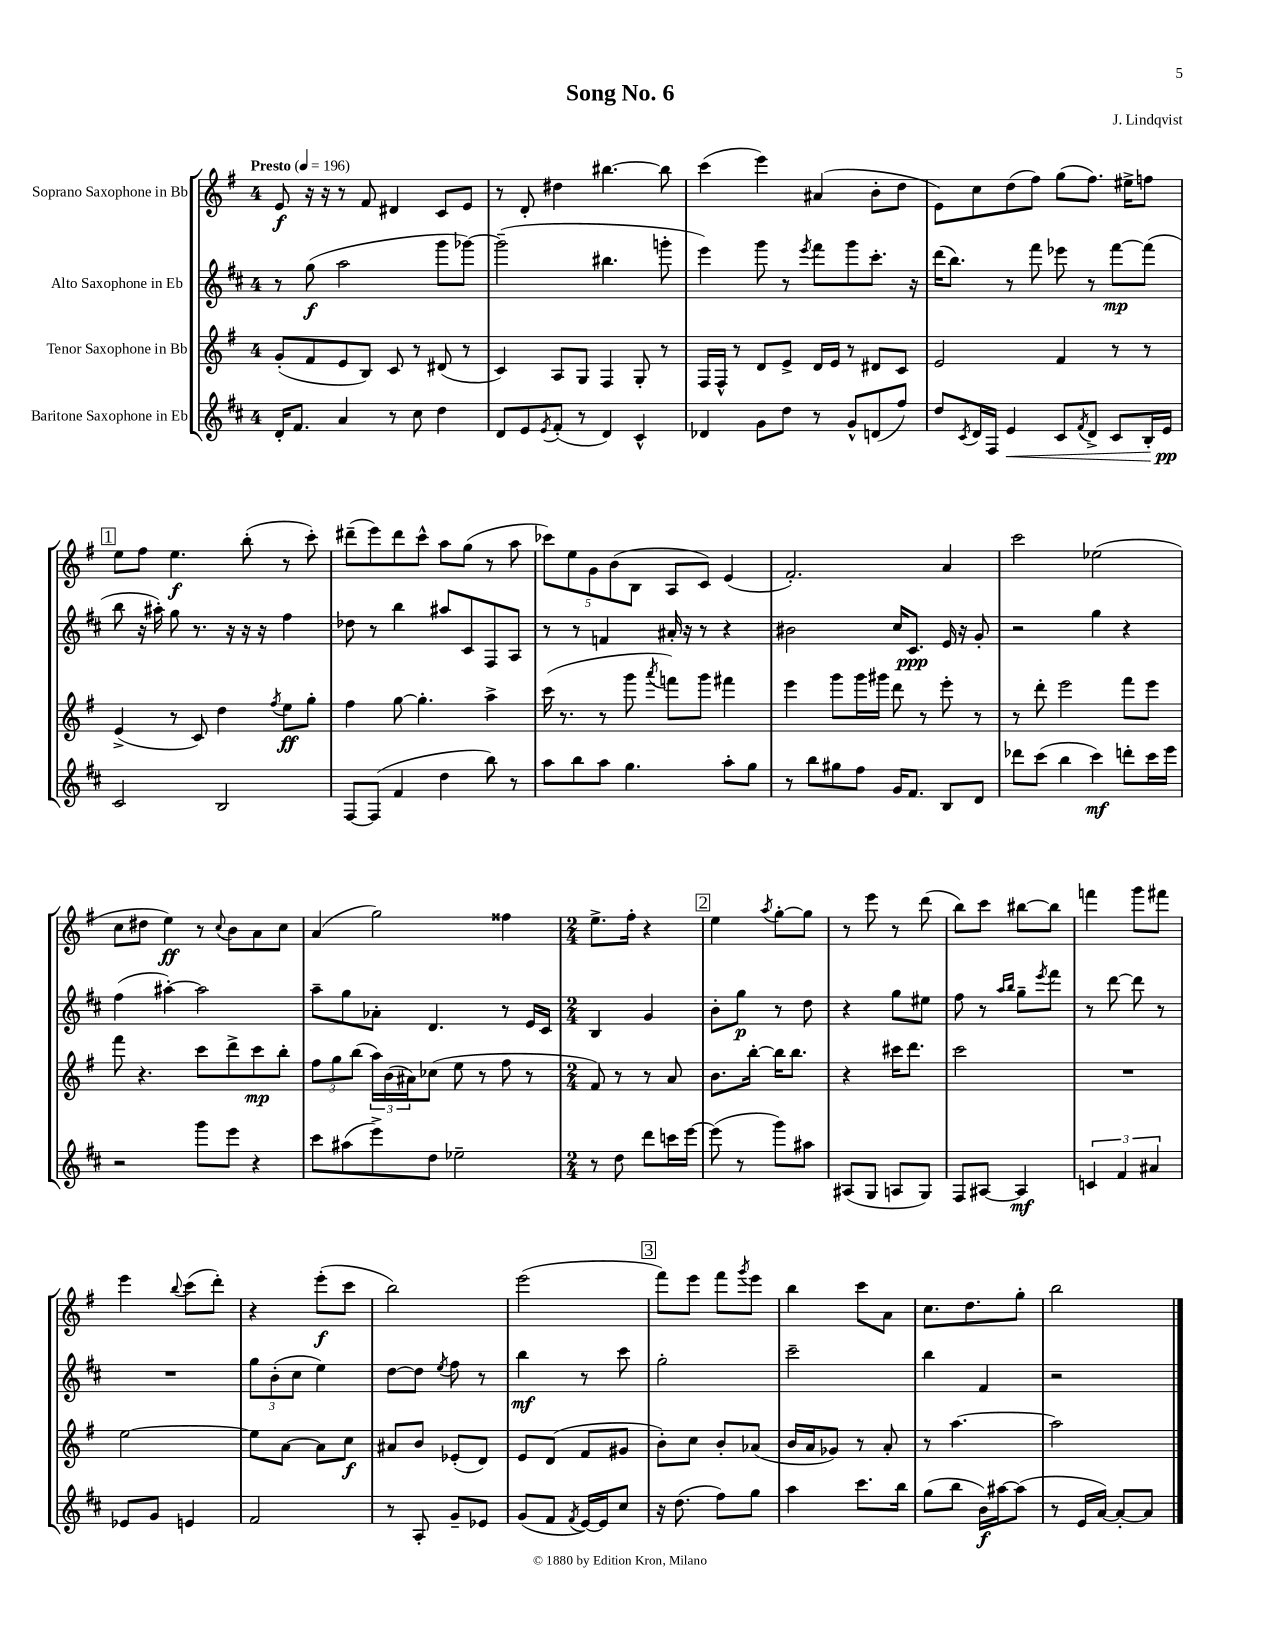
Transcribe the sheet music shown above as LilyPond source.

\header { title = "Song No. 6" composer = "J. Lindqvist" }
<<
\new StaffGroup <<
\new Staff = "s0" \with { instrumentName = "Soprano Saxophone in Bb" } {
    \clef treble \key g \major \once \override Staff.TimeSignature.style = #'single-digit \time 4/4 \tempo "Presto" 4 = 196
    e'8\f r16 r16 r8 fis'8 dis'4 c'8 e'8 |
    r8 d'8-. dis''4 bis''4.~ bis''8 |
    c'''4( e'''4) ais'4( b'8-. d''8 |
    e'8) c''8 d''8( fis''8) g''8( fis''8.) eis''16-> f''8 |
    \mark \markup { \box "1" } e''8 fis''8 e''4.\f b''8-.( r8 c'''8-.) |
    dis'''8--( e'''8) dis'''8 c'''8-^ a''8 g''8( r8 a''8 |
    \tuplet 5/4 { ces'''8) e''8 g'8 b'8( b8 } a8 c'8) e'4( |
    fis'2.-.) a'4 |
    c'''2 ees''2( |
    c''8 dis''8 e''4\ff) r8 \appoggiatura { c''8 } b'8 a'8 c''8 |
    a'4( g''2) fisis''4 |
    \numericTimeSignature \time 2/4 e''8.-> fis''16-. r4 |
    \mark \markup { \box "2" } e''4 \acciaccatura { a''8 } g''8~-. g''8 |
    r8 e'''8 r8 d'''8( |
    b''8) c'''8 bis''8~ bis''8 |
    f'''4 g'''8 fis'''8 |
    e'''4 \appoggiatura { b''8 } c'''8( d'''8-.) |
    r4 e'''8-.\f( c'''8 |
    b''2) |
    e'''2( |
    \mark \markup { \box "3" } fis'''8) e'''8 fis'''8 \acciaccatura { g'''8 } e'''8 |
    b''4 c'''8 a'8 |
    c''8. d''8. g''8-. |
    b''2 \bar "|." |
}
\new Staff = "s1" \with { instrumentName = "Alto Saxophone in Eb" } {
    \clef treble \key d \major \once \override Staff.TimeSignature.style = #'single-digit \time 4/4
    r8 g''8\f( a''2 g'''8 ges'''8~) |
    ges'''2--( bis''4. g'''8-. |
    e'''4) g'''8 r8 \acciaccatura { e'''8 } fis'''8 g'''8 cis'''8.-. r16 |
    d'''16( b''8.) r8 fis'''8 ees'''8 r8 fis'''8~\mp fis'''8( |
    \mark \markup { \box "1" } b''8 r16 ais''16-.) g''8 r8. r16 r16 r16 fis''4 |
    des''8 r8 b''4 ais''8 cis'8 fis8 a8 |
    r8 r8 f'4 ais'16-. r16 r8 r4 |
    bis'2 cis''16 cis'8.\ppp e'16 r16 g'8-. |
    r2 g''4 r4 |
    fis''4( ais''4~-.) ais''2 |
    a''8-- g''8 aes'8-. d'4. r8 e'16 cis'16 |
    \numericTimeSignature \time 2/4 b4 g'4 |
    \mark \markup { \box "2" } b'8-. g''8\p r8 d''8 |
    r4 g''8 eis''8 |
    fis''8 r8 \grace { a''16 b''16 } g''8-- \acciaccatura { e'''8 } fis'''8 |
    r8 d'''8~ d'''8 r8 |
    R2 |
    \tuplet 3/2 { g''8 b'8-.( cis''8 } e''4) |
    d''8~ d''8 \acciaccatura { e''8 } fis''8 r8 |
    b''4\mf r8 cis'''8 |
    \mark \markup { \box "3" } g''2-. |
    cis'''2-- |
    b''4 fis'4 |
    r2 \bar "|." |
}
\new Staff = "s2" \with { instrumentName = "Tenor Saxophone in Bb" } {
    \clef treble \key g \major \once \override Staff.TimeSignature.style = #'single-digit \time 4/4
    g'8-.( fis'8 e'8 b8) c'8 r8 dis'8( r8 |
    c'4) a8 g8 fis4 g8-. r8 |
    fis16 fis16-^ r8 d'8 e'8-> d'16 e'16 r8 dis'8 c'8 |
    e'2 fis'4 r8 r8 |
    \mark \markup { \box "1" } e'4->( r8 c'8) d''4 \acciaccatura { fis''8 } e''8\ff g''8-. |
    fis''4 g''8~ g''4.-. a''4-> |
    c'''16( r8. r8 g'''8 \acciaccatura { a'''8 } f'''8) g'''8 fis'''4 |
    e'''4 g'''8 g'''16 gis'''16 d'''8 r8 e'''8-. r8 |
    r8 d'''8-. e'''2 fis'''8 e'''8 |
    fis'''8 r4. c'''8 d'''8-> c'''8\mp b''8-. |
    \tuplet 3/2 { fis''8 g''8 b''8( } \tuplet 3/2 { a''16) b'16( ais'16) } ces''8( e''8 r8 fis''8 r8 |
    \numericTimeSignature \time 2/4 fis'8) r8 r8 a'8 |
    \mark \markup { \box "2" } b'8. b''16~-. b''16 b''8. |
    r4 cis'''16 d'''8. |
    c'''2 |
    R2 |
    e''2~ |
    e''8 a'8~ a'8 c''8\f |
    ais'8 b'8 ees'8-.( d'8) |
    e'8 d'8( fis'8 gis'8 |
    \mark \markup { \box "3" } b'8-.) c''8 b'8-. aes'8( |
    b'16 a'16 ges'8) r8 a'8-. |
    r8 a''4.~ |
    a''2 \bar "|." |
}
\new Staff = "s3" \with { instrumentName = "Baritone Saxophone in Eb" } {
    \clef treble \key d \major \once \override Staff.TimeSignature.style = #'single-digit \time 4/4
    d'16-. fis'8. a'4 r8 cis''8 d''4 |
    d'8 e'8 \acciaccatura { e'8 } fis'8-.( r8 d'4) cis'4-^ |
    des'4 g'8 d''8 r8 g'8-^ d'8( fis''8) |
    d''8 \acciaccatura { cis'8 } d'16 fis16 e'4\< cis'8 \acciaccatura { fis'8 } d'8-> cis'8 b16-. e'16\pp\! |
    \mark \markup { \box "1" } cis'2 b2 |
    fis8~ fis8( fis'4 d''4 b''8) r8 |
    a''8 b''8 a''8 g''4. a''8-. g''8 |
    r8 b''8 gis''8 fis''8 g'16 fis'8. b8 d'8 |
    des'''8 cis'''8( b''4 cis'''4\mf) d'''8-. cis'''16 e'''16 |
    r2 g'''8 e'''8 r4 |
    cis'''8 ais''8( e'''8->) d''8 ees''2-- |
    \numericTimeSignature \time 2/4 r8 d''8 d'''8 c'''16 e'''16~ |
    \mark \markup { \box "2" } e'''8( r8 g'''8) ais''8 |
    ais8( g8 a8 g8) |
    fis8 ais8~ ais4\mf |
    \tuplet 3/2 { c'4 fis'4 ais'4 } |
    ees'8 g'8 e'4 |
    fis'2 |
    r8 a8-. g'8-- ees'8 |
    g'8( fis'8 \acciaccatura { fis'8 } e'16~) e'16 cis''8 |
    \mark \markup { \box "3" } r16 d''8.( fis''8) g''8 |
    a''4 cis'''8. b''16 |
    g''8( b''8 b'16\f) ais''16~ ais''8( |
    r8 e'16 a'16~) a'8~-. a'8 \bar "|." |
}
>>
>>
\layout { \context { \Score \remove "Bar_number_engraver" } }
